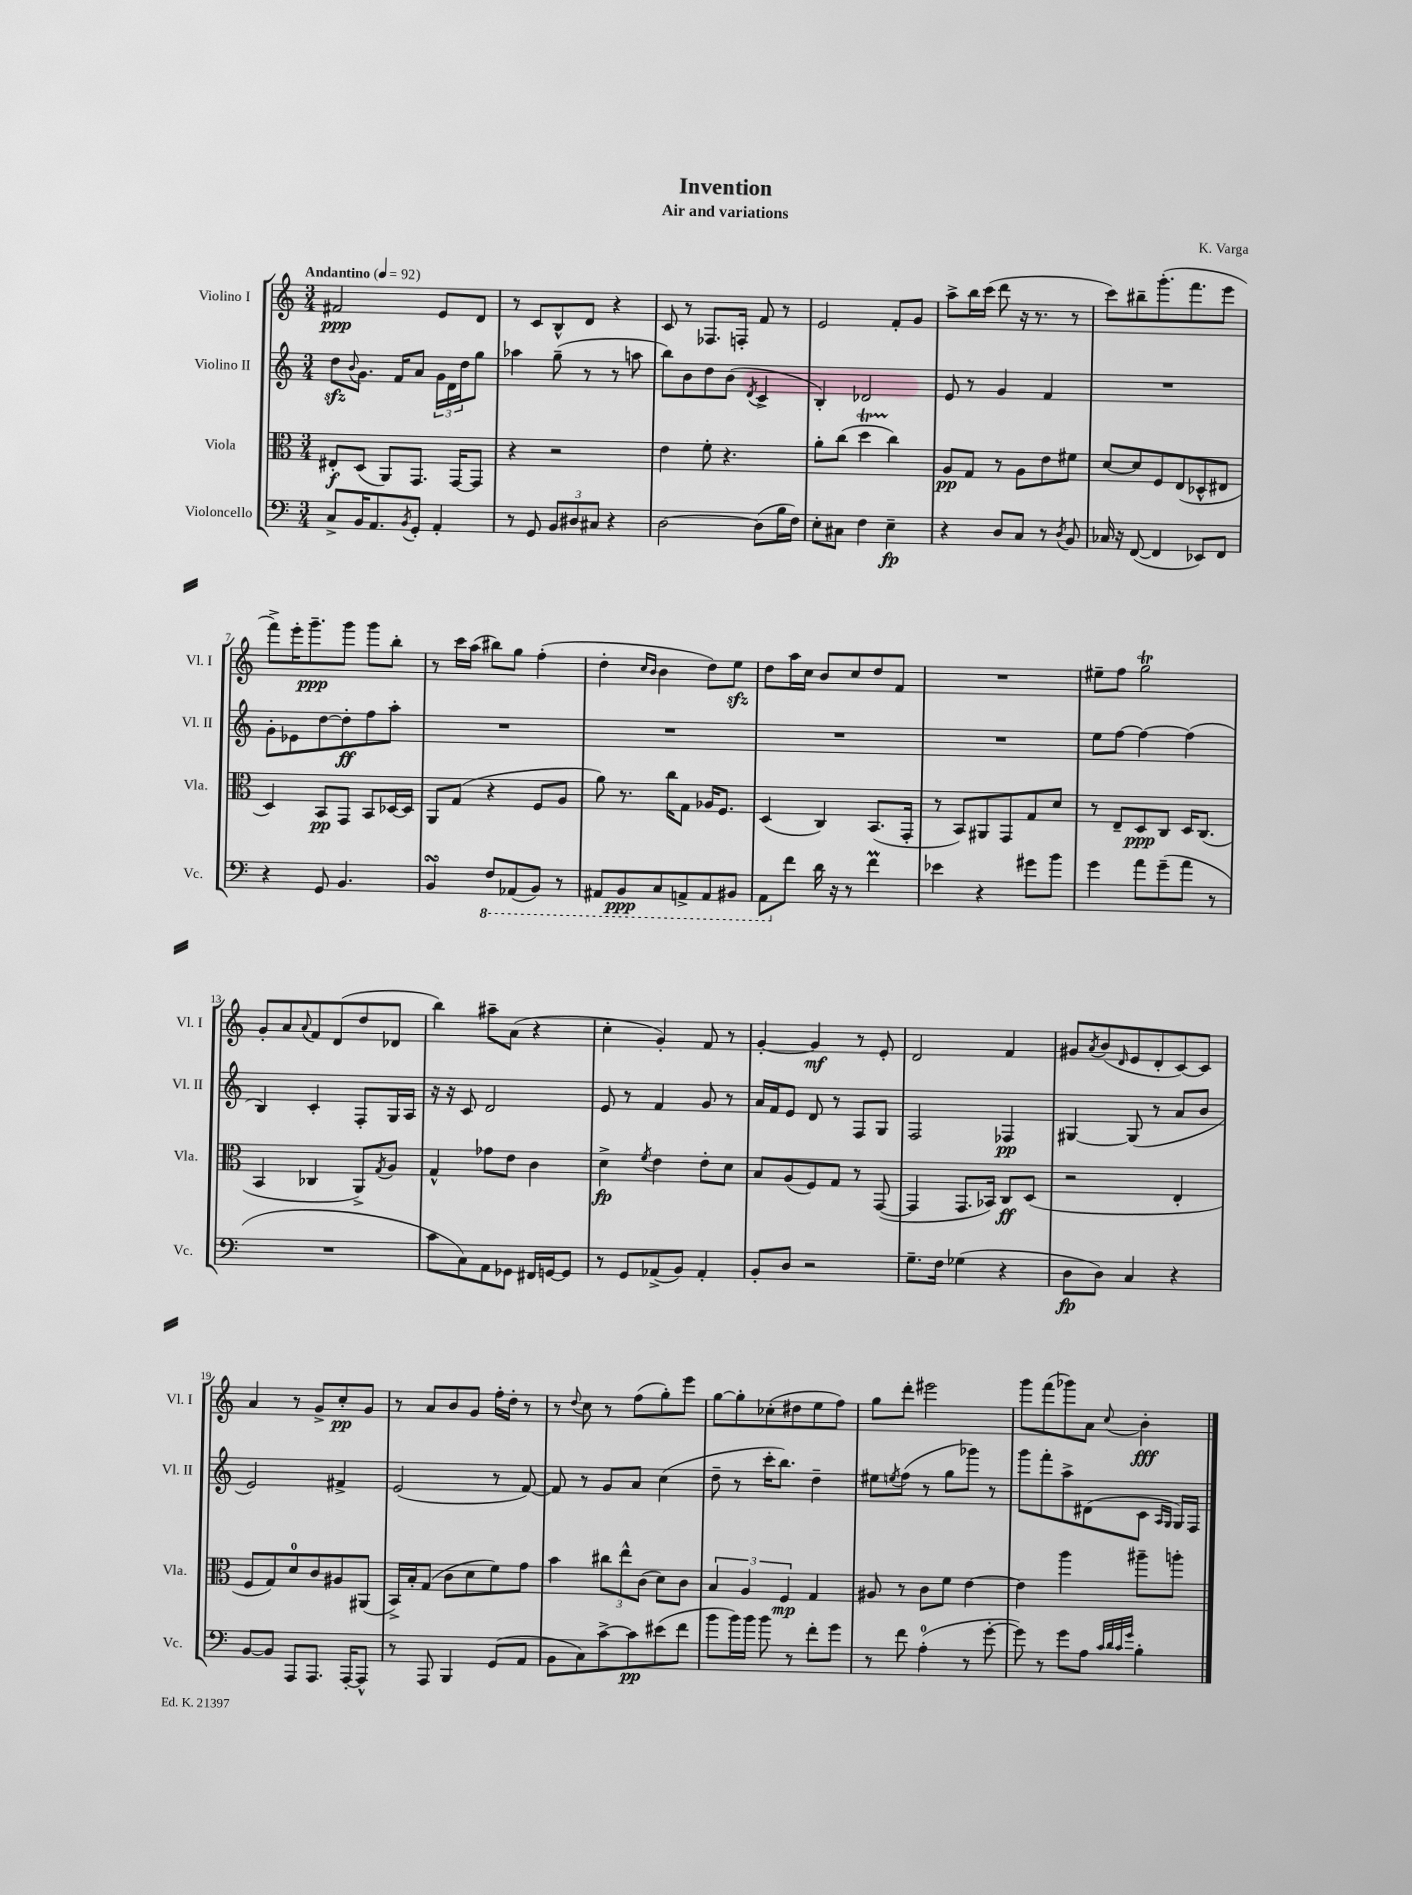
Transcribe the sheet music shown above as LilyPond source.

\header { title = "Invention" composer = "K. Varga" subtitle = "Air and variations" }
<<
\new StaffGroup <<
\new Staff = "s0" \with { instrumentName = "Violino I" shortInstrumentName = "Vl. I" } {
    \clef treble \key c \major \numericTimeSignature \time 3/4 \tempo "Andantino" 4 = 92
    fis'2\ppp e'8 d'8 |
    r8 c'8 b8-^ d'8 r4 |
    c'8 r8 fes8. f16-. f'8 r8 |
    e'2 f'8-. g'8 |
    a''8-> b''16 c'''16( d'''8 r16 r8. r8 |
    c'''8) bis''8-- g'''8.-.( f'''8. e'''8 |
    f'''8->) e'''16-. g'''8.--\ppp g'''8 g'''8 b''8-. |
    r8 c'''16 a''16( bis''8) g''8 f''4-.( |
    d''4-. \grace { c''16 b'16 } b'4 d''8) e''8\sfz |
    d''8 a''16 c''16 b'8 c''8 d''8 f'8 |
    R2. |
    eis''8-- f''8 g''2\trill |
    g'8-. a'8 \appoggiatura { a'8 } f'8 d'8( d''8 des'8 |
    b''4) ais''8-- a'8( r4 |
    c''4-. g'4-.) f'8 r8 |
    g'4~-. g'4\mf r8 e'8-. |
    d'2 f'4 |
    gis'8 \acciaccatura { a'8 } b'8( \grace { d'16 } e'8 d'8-. c'8~) c'8 |
    a'4 r8 g'8-> c''8-.\pp g'8 |
    r8 a'8 b'8 g'8 f''16-. d''16-. r8 |
    r8 \appoggiatura { d''8 } c''8 r8 f''8( g''8-.) e'''8 |
    g''8~ g''8-. ces''8-.( dis''8 e''8 f''8) |
    g''8 d'''8-. eis'''2 |
    g'''8 f'''8( ges'''8) a'8 \appoggiatura { c''8 } b'4-.\fff \bar "|." |
}
\new Staff = "s1" \with { instrumentName = "Violino II" shortInstrumentName = "Vl. II" } {
    \clef treble \key c \major \numericTimeSignature \time 3/4
    d''8\sfz \appoggiatura { b'8 } g'8. f'16 a'8 \tuplet 3/2 { g'16 d'16 d''16 } g''8 |
    aes''4 g''8--( r8 r8 a''8 |
    b''8) b'8 d''8 b'8( \acciaccatura { d'8 } c'4-> |
    b4-.) des'2 |
    e'8 r8 g'4 f'4 |
    R2. |
    g'8-. ees'8 d''8~ d''8-.\ff f''8 a''8-. |
    R2. |
    R2. |
    R2. |
    R2. |
    e''8 f''8~ f''4~ f''4( |
    b4) c'4-. f8-. g16 a16 |
    r16 r16 c'8 d'2 |
    e'8 r8 f'4 g'8 r8 |
    a'16 f'16 e'8 d'8 r8 f8 g8 |
    f2 fes4\pp |
    gis4~ gis8( r8 a'8 b'8 |
    e'2) fis'4-> |
    e'2( r8 f'8~) |
    f'8 r8 g'8 a'8 c''4( |
    d''8-- r8 c'''16-. b''8.) d''4-- |
    eis''8 \acciaccatura { e''8 } f''8( r8 g''8 ges'''8) r8 |
    g'''8 f'''8-. a''8-> dis'8( c'8 \grace { a16 g16 } g16) f16 \bar "|." |
}
\new Staff = "s2" \with { instrumentName = "Viola" shortInstrumentName = "Vla." } {
    \clef alto \key c \major \numericTimeSignature \time 3/4
    eis8-.\f d8( a,8) g,8. g,16~ g,8 |
    r4 r2 |
    e'4 f'8-. r4. |
    a'8-. c''8( d''4\startTrillSpan c''4\stopTrillSpan) |
    a8\pp g8 r8 a8 e'8 fis'8 |
    d'8~ d'8 f8 e8( des8-^ eis8 |
    d4) b,8\pp g,8 b,8 des16~ des16 |
    a,8 g8( r4 f8 a8 |
    a'8) r8. c''16 g8 aes16 f8. |
    d4( c4) b,8.( g,16-. |
    r8 b,8) ais,8 g,8 g8 d'8 |
    r8 e8-- d8\ppp c8 d16 c8.( |
    b,4 ces4 a,8->) \acciaccatura { g8 } a8 |
    g4-^ ges'8 e'8 c'4 |
    d'4->\fp \acciaccatura { f'8 } e'4 e'8-. d'8 |
    b8 a8( f8) g8 r8 g,8~( |
    g,4 g,8. bes,16) c8\ff d8( |
    r2 e4-. |
    f8 g8) d'8-0 c'8 ais8 ais,8( |
    b,16->) b16-. g8( c'8 d'8 f'8) g'8 |
    b'4 \tuplet 3/2 { cis''8 e''8-^ c'8( } d'8) c'8 |
    \tuplet 3/2 { b4 a4 f4\mp } g4 |
    ais8 r8 c'8 f'8 e'4~ |
    e'4 a''4 ais''8-- a''8-. \bar "|." |
}
\new Staff = "s3" \with { instrumentName = "Violoncello" shortInstrumentName = "Vc." } {
    \clef bass \key c \major \numericTimeSignature \time 3/4
    c8-> b,16 a,8. \acciaccatura { b,8 } g,8-. a,4-. |
    r8 g,8 \tuplet 3/2 { b,8 dis8 cis8 } r4 |
    d2~ d8( b16 f16) |
    e8-. cis8 f4 e4--\fp |
    r4 d8 c8 r8 \acciaccatura { d8 } b,8 |
    ces16 r16 f,8~( f,4 ees,8) f,8 |
    r4 g,8 b,4. |
    b,4\turn \ottava #-1 f,8 aes,,8( b,,8) r8 |
    ais,,8 b,,8\ppp c,8 a,,8-> a,,8 bis,,8 |
    a,,8 \ottava #0 f'8 d'16 r16 r8 f'4\prall |
    ees'4 r4 gis'8 b'8 |
    g'4 a'8 g'8--( a'8 r8 |
    R2. |
    c'8 c8) a,8 ges,8 fis,16 g,16~ g,8 |
    r8 g,8 aes,8->( b,8) aes,4-. |
    b,8-. d8 r2 |
    g8.-- f16 ges4( r4 |
    d8\fp d8) c4 r4 |
    b,8~ b,8 a,,8 a,,8. a,,16~-. a,,8-^ |
    r8 a,,8 b,,4 g,8( a,8 |
    b,8 c8) c'8~-> c'8\pp eis'8( f'8 |
    b'8 b'16) b'16 b'8 r8 f'8-. g'8 |
    r8 f'8 a4-0-.( r8 g'8~-. |
    g'8) r8 g'8 a8 \grace { c'32 d'32 c'32 g'32 } b4-. \bar "|." |
}
>>
>>
